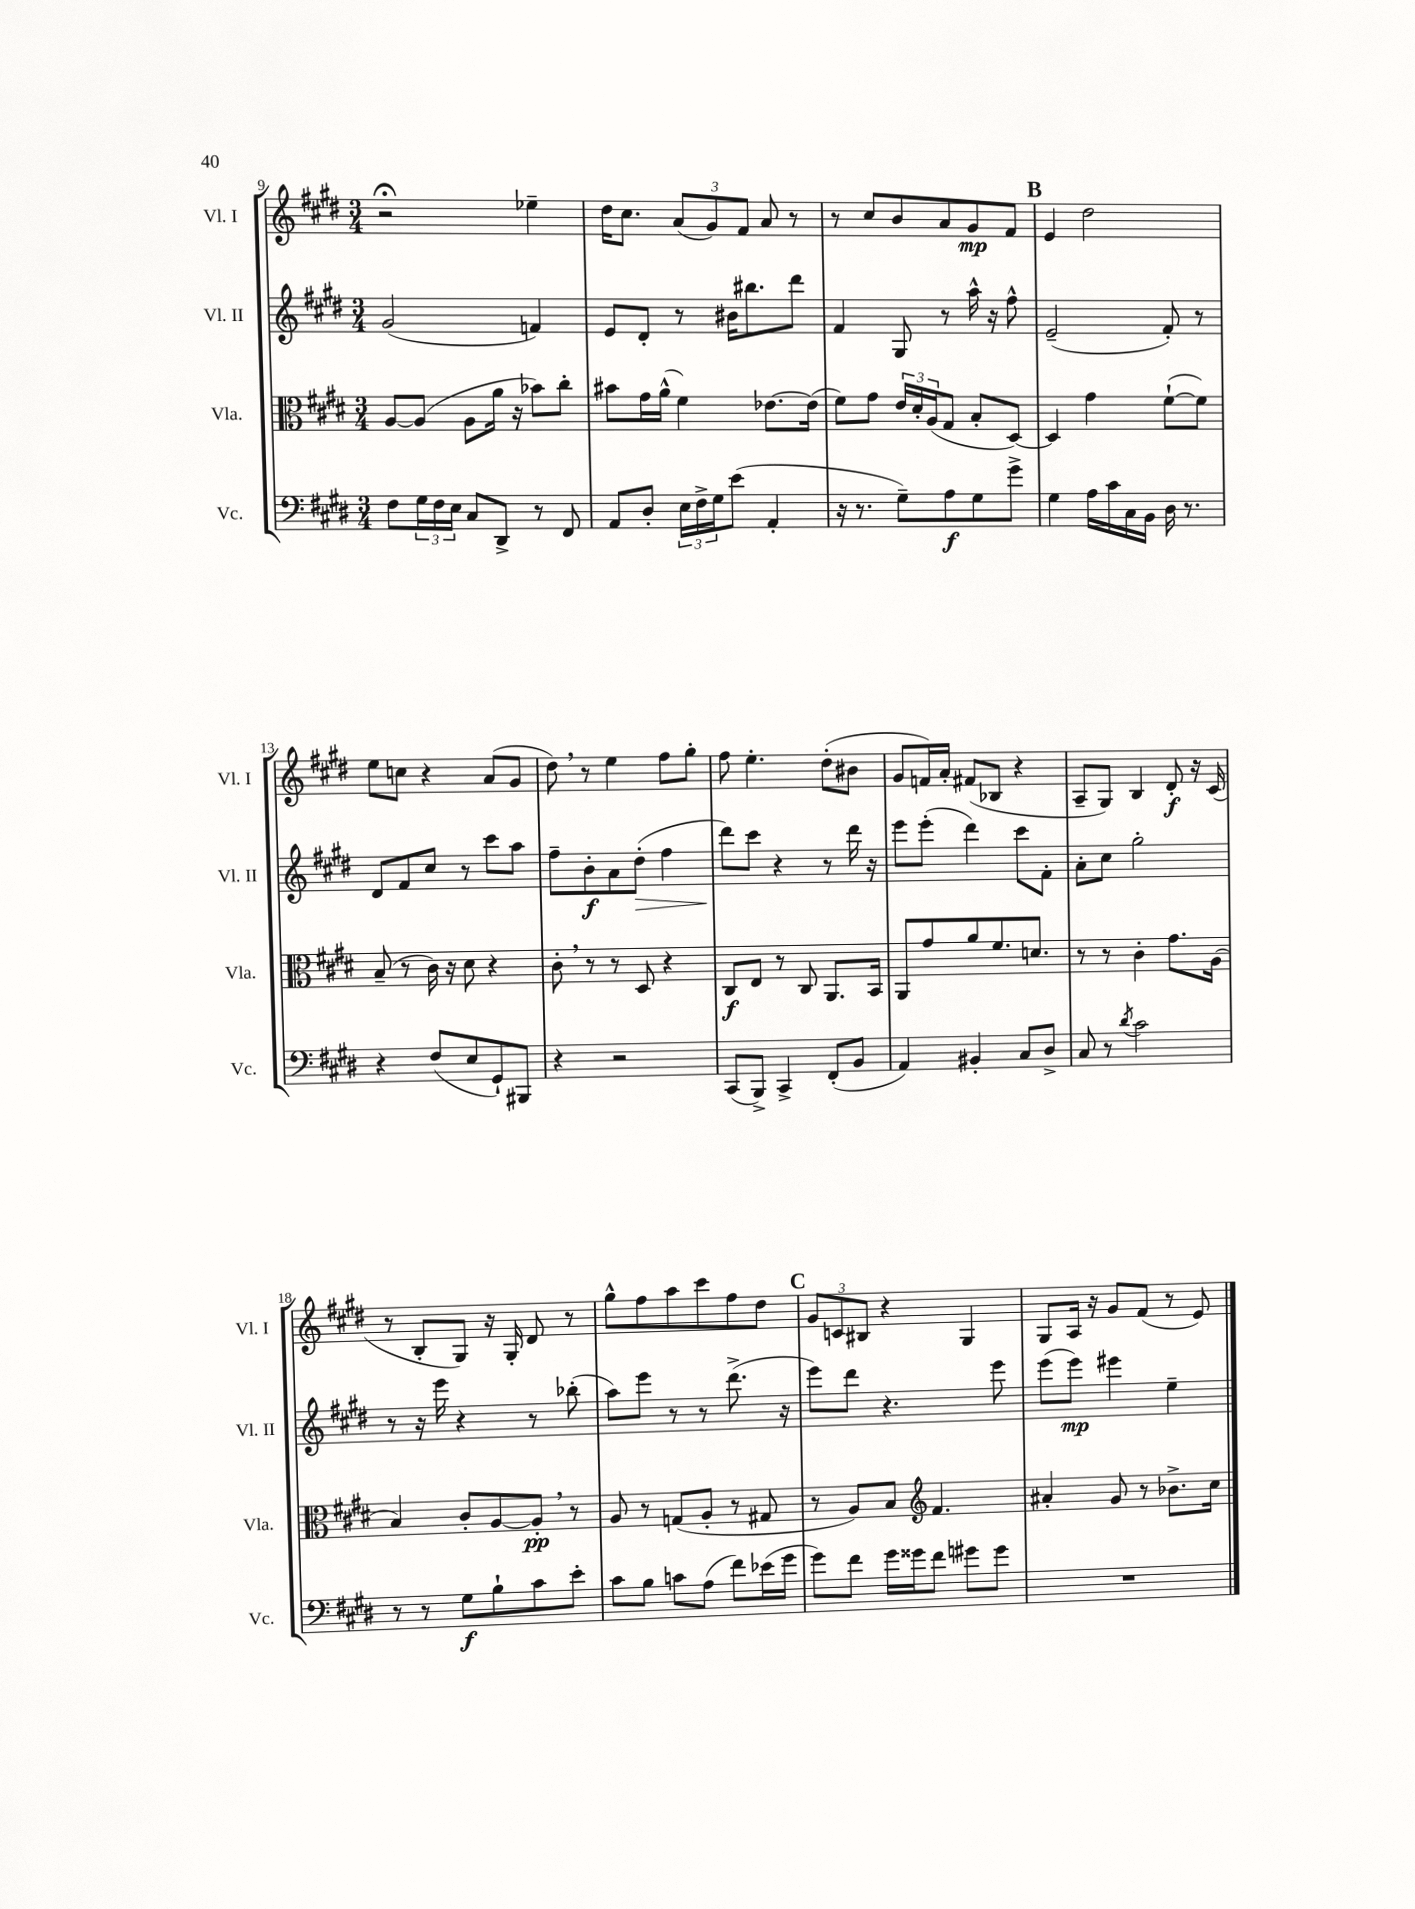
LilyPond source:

<<
\new StaffGroup <<
\new Staff = "s0" \with { instrumentName = "Vl. I" shortInstrumentName = "Vl. I" } {
    \clef treble \key e \major \numericTimeSignature \time 3/4
    r2\fermata ees''4-- |
    dis''16 cis''8. \tuplet 3/2 { a'8( gis'8) fis'8 } a'8 r8 |
    r8 cis''8 b'8 a'8 gis'8\mp fis'8 |
    \mark \markup { \bold "B" } e'4 dis''2 |
    e''8 c''8 r4 a'8( gis'8 |
    dis''8) \breathe r8 e''4 fis''8 gis''8-. |
    fis''8 e''4.-. dis''8-.( bis'8 |
    gis'8 f'16) a'16-. fis'8( bes8 r4 |
    a8-- gis8) b4 dis'8-.\f r16 cis'16( |
    r8 b8-. gis8) r16 gis16-. dis'8 r8 |
    gis''8-^ fis''8 a''8 cis'''8 fis''8 dis''8 |
    \mark \markup { \bold "C" } \tuplet 3/2 { gis'8 c'8 bis8 } r4 gis4 |
    gis8 a16 r16 gis'8 fis'8( r8 e'8) \bar "|." |
}
\new Staff = "s1" \with { instrumentName = "Vl. II" shortInstrumentName = "Vl. II" } {
    \clef treble \key e \major \numericTimeSignature \time 3/4
    gis'2( f'4) |
    e'8 dis'8-. r8 bis'16 bis''8. dis'''8 |
    fis'4 gis8 r8 a''16-^ r16 fis''8-^ |
    \mark \markup { \bold "B" } e'2--( fis'8-.) r8 |
    dis'8 fis'8 cis''8 r8 cis'''8 a''8 |
    fis''8-- b'8-.\f a'8 dis''8-.\>( fis''4 |
    dis'''8\!) cis'''8 r4 r8 dis'''16 r16 |
    e'''8 e'''8-.( dis'''4) cis'''8 fis'8-. |
    a'8-. cis''8 gis''2-. |
    r8 r16 e'''16 r4 r8 bes''8-.( |
    a''8) e'''8 r8 r8 dis'''8.->( r16 |
    \mark \markup { \bold "C" } e'''8) dis'''8 r4. e'''8 |
    e'''8( e'''8\mp) eis'''4 e''4-- \bar "|." |
}
\new Staff = "s2" \with { instrumentName = "Vla." shortInstrumentName = "Vla." } {
    \clef alto \key e \major \numericTimeSignature \time 3/4
    a8~ a8( a8 a'16 r16 bes'8) cis''8-. |
    bis'8 gis'16 a'16-^( fis'4) ees'8.~ ees'16( |
    fis'8) gis'8 \tuplet 3/2 { e'16 dis'16-. a16( } gis8 b8-. dis8~) |
    \mark \markup { \bold "B" } dis4 gis'4 fis'8~-!( fis'8) |
    b8--( r8 cis'16) r16 dis'8 r4 |
    cis'8-. \breathe r8 r8 dis8 r4 |
    cis8\f e8 r8 cis8 a,8. b,16 |
    a,8 gis'8 a'8 fis'8. d'8. |
    r8 r8 cis'4-. gis'8. a16( |
    b4) cis'8-. a8~ a8-.\pp \breathe r8 |
    a8 r8 g8( a8-. r8 gis8 |
    \mark \markup { \bold "C" } r8 a8) b8 \clef treble fis'4. |
    ais'4-. gis'8 r8 bes'8.-> cis''16 \bar "|." |
}
\new Staff = "s3" \with { instrumentName = "Vc." shortInstrumentName = "Vc." } {
    \clef bass \key e \major \numericTimeSignature \time 3/4
    fis8 \tuplet 3/2 { gis16 fis16 e16 } cis8 dis,8-> r8 fis,8 |
    a,8 dis8-. \tuplet 3/2 { e16 fis16-> gis16 } e'8( a,4-. |
    r16 r8. gis8--) a8\f gis8 gis'8-> |
    \mark \markup { \bold "B" } gis4 a16 cis'16 cis16 b,16 dis16 r8. |
    r4 fis8( e8 gis,8-!) bis,,8 |
    r4 r2 |
    cis,8( b,,8->) cis,4-> fis,8-.( b,8 |
    a,4) bis,4-. cis8 dis8-> |
    cis8 r8 \acciaccatura { dis'8 } cis'2 |
    r8 r8 gis8\f b8-! cis'8 e'8-. |
    cis'8 b8 c'8 a8( fis'8) ees'16( gis'16 |
    \mark \markup { \bold "C" } gis'8) fis'8 gis'16 gisis'16 fis'8 gis'8 gis'8 |
    R2. \bar "|." |
}
>>
>>
\layout { \context { \Score currentBarNumber = #9 } }
